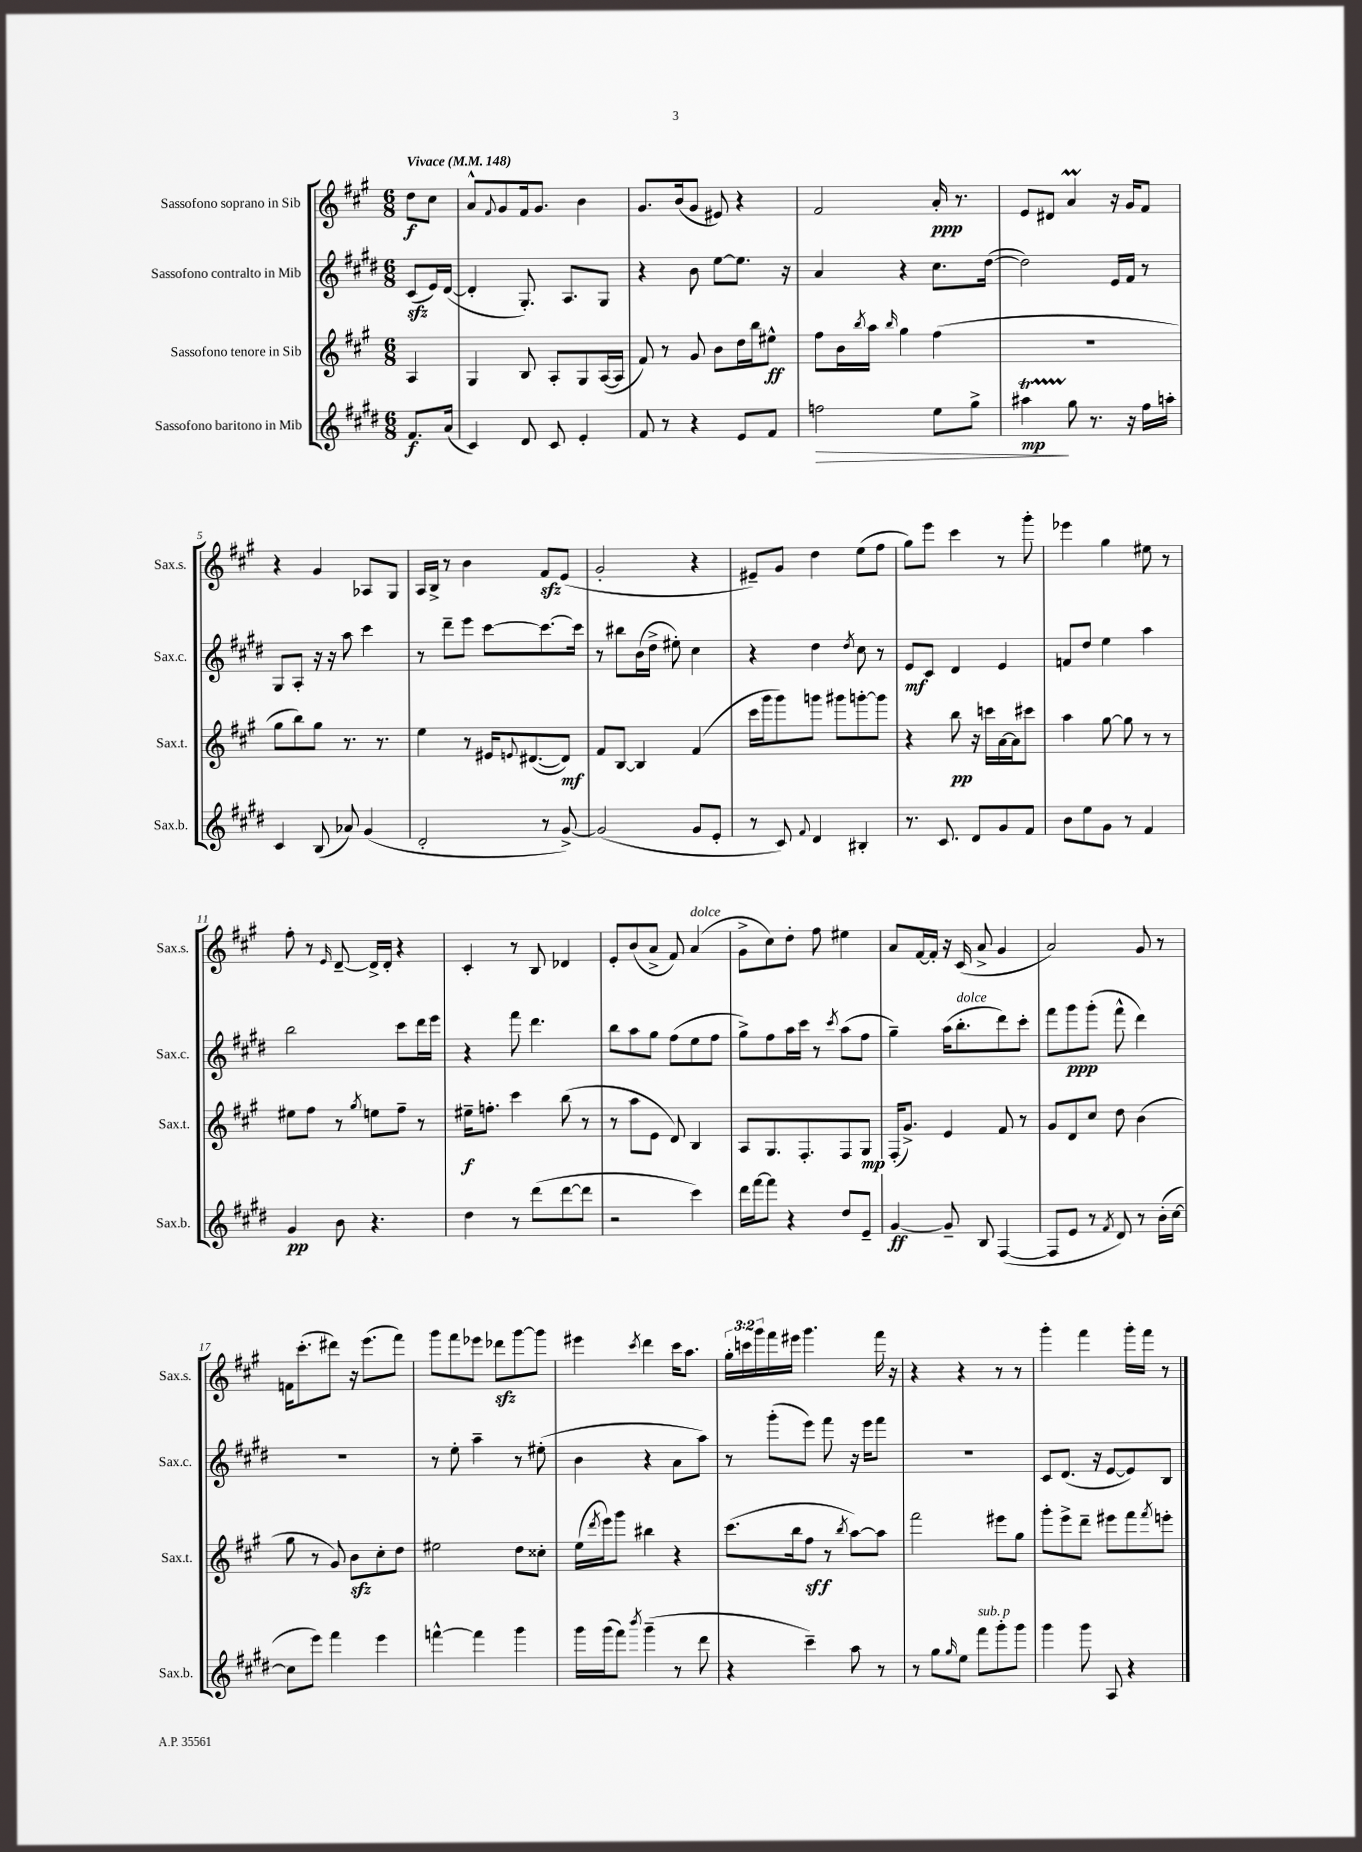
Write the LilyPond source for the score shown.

<<
\new StaffGroup <<
\new Staff = "s0" \with { instrumentName = "Sassofono soprano in Sib" shortInstrumentName = "Sax.s." } {
    \clef treble \key a \major \numericTimeSignature \time 6/8 \override Staff.TupletNumber.text = #tuplet-number::calc-fraction-text \partial 4 \tempo "Vivace" 4 = 148
    d''8\f cis''8 |
    a'8-^ \appoggiatura { fis'8 } gis'8 fis'16 gis'8. b'4 |
    gis'8. b'16( gis'8 eis'8) r4 |
    fis'2 a'16-.\ppp r8. |
    e'8 dis'8 a'4\prall r16 gis'16 fis'8 |
    r4 gis'4 aes8 gis8 |
    a16 b16-> r8 b'4 fis'8\sfz e'8( |
    gis'2-. r4 |
    eis'8--) gis'8 d''4 e''8( fis''8 |
    gis''8) e'''8 cis'''4 r8 gis'''8-. |
    ees'''4 gis''4 eis''8 r8 |
    fis''8-. r8 \grace { e'16 } d'8~-- d'16-> d'16-. r4 |
    cis'4-. r8 b8 des'4 |
    e'8-. b'8( a'8-> fis'8) a'4^\markup { \italic "dolce" }( |
    gis'8-> cis''8) d''8-. fis''8 eis''4 |
    a'8 fis'16~ fis'16-. r16 cis'16( a'8-> gis'4 |
    a'2) gis'8 r8 |
    f'16 cis'''8.-.( dis'''8) r16 e'''8.( fis'''8) |
    gis'''8 fis'''8 ees'''8 des'''8\sfz gis'''8~ gis'''8 |
    eis'''4 \acciaccatura { cis'''8 } d'''4 cis'''16 a''8. |
    \tuplet 3/2 { gis''16-. c'''16 gis'''16 } fis'''16 eis'''16 gis'''4. fis'''16 r16 |
    r4 r4 r8 r8 |
    gis'''4-. fis'''4 gis'''16-. fis'''16 r8 \bar "|." |
}
\new Staff = "s1" \with { instrumentName = "Sassofono contralto in Mib" shortInstrumentName = "Sax.c." } {
    \clef treble \key e \major \numericTimeSignature \time 6/8 \partial 4
    cis'8\sfz( e'16) dis'16~( |
    dis'4-. gis8.-.) a8. gis8 |
    r4 b'8 e''8~ e''8. r16 |
    a'4 r4 cis''8. dis''16~( |
    dis''2) e'16 fis'16 r8 |
    gis8 a8-. r16 r16 a''8 cis'''4 |
    r8 dis'''8-- e'''8 cis'''8~ cis'''8.~ cis'''16 |
    r8 bis''8 b'16( dis''16-> eis''8-.) cis''4 |
    r4 dis''4 \acciaccatura { dis''8 } cis''8 r8 |
    e'8\mf cis'8 dis'4 e'4 |
    f'8 dis''8 e''4 a''4 |
    b''2 cis'''8 dis'''16 e'''16 |
    r4 fis'''8 dis'''4. |
    b''8 a''8 gis''8 fis''8( e''8 fis''8 |
    gis''8->) fis''8 a''16 cis'''16 r8 \acciaccatura { cis'''8 } a''8( fis''8 |
    gis''4--) a''16( b''8.-.^\markup { \italic "dolce" } dis'''8) cis'''8-. |
    fis'''8 gis'''8\ppp gis'''8-.( fis'''8-^ dis'''4) |
    r2. |
    r8 e''8-. a''4-- r8 eis''8-.( |
    b'4 r4 a'8 a''8) |
    r8 gis'''8-.( e'''8) fis'''8 r16 e'''16 fis'''8 |
    R2. |
    cis'8 dis'8.( r16 e'8~ e'8) b8 \bar "|." |
}
\new Staff = "s2" \with { instrumentName = "Sassofono tenore in Sib" shortInstrumentName = "Sax.t." } {
    \clef treble \key a \major \numericTimeSignature \time 6/8 \partial 4
    a4 |
    gis4 b8 a8-. gis8 a16~( a16 |
    fis'8) r8 gis'8 b'8 d''16 b''16 eis''8-^\ff |
    fis''8 b'16 \acciaccatura { b''8 } a''16 \grace { b''16 } gis''4 fis''4( |
    R2. |
    gis''8 b''8) gis''8 r8. r8. |
    e''4 r8 eis'16 \appoggiatura { e'8 } dis'8.~( dis'8\mf) |
    fis'8 b8~ b4 fis'4( |
    cis'''16 gis'''16 gis'''8) g'''8 gis'''8 g'''8~-. g'''8 |
    r4 b''8\pp r16 c'''16 a'16~ a'16 cis'''8 |
    a''4 gis''8~ gis''8 r8 r8 |
    eis''8 fis''8 r8 \acciaccatura { gis''8 } e''8 fis''8-- r8 |
    eis''16--\f f''8.-. cis'''4 b''8( r8 |
    r8 a''8 e'8 d'8) b4 |
    a8 gis8. fis8.-. fis8 gis8\mp |
    fis16-.( gis'8.->) e'4 fis'8 r8 |
    gis'8 d'8 cis''8 d''8 b'4( |
    gis''8 r8 gis'8) b'8\sfz cis''8-. d''8 |
    eis''2 d''8 cisis''8-. |
    e''16( \acciaccatura { d'''8 } e'''16) gis'''8 bis''4 r4 |
    cis'''8.( b''16 fis''8\sff r8 \acciaccatura { b''8 } a''8~) a''8 |
    fis'''2 eis'''8 gis''8 |
    gis'''8-. e'''8-> d'''8-- eis'''8 fis'''8 \acciaccatura { fis'''8 } e'''8-. \bar "|." |
}
\new Staff = "s3" \with { instrumentName = "Sassofono baritono in Mib" shortInstrumentName = "Sax.b." } {
    \clef treble \key e \major \numericTimeSignature \time 6/8 \partial 4
    fis'8.\f a'16( |
    cis'4) dis'8 cis'8 e'4-. |
    fis'8 r8 r4 e'8 fis'8 |
    f''2\> e''8 gis''8-> |
    ais''4\startTrillSpan\mp\! gis''8\stopTrillSpan r8. r16 fis''16 a''16-. |
    cis'4 b8( aes'8) gis'4( |
    dis'2-. r8 gis'8~->) |
    gis'2( gis'8 e'8-. |
    r8 cis'8) \appoggiatura { fis'8 } dis'4 bis4-. |
    r8. cis'8. dis'8 gis'8 fis'8 |
    b'8 e''8 gis'8 r8 fis'4 |
    gis'4\pp b'8 r4. |
    dis''4 r8 dis'''8( dis'''8~ dis'''8 |
    r2 cis'''4) |
    dis'''16 fis'''16~ fis'''8 r4 dis''8 e'8-- |
    gis'4~\ff gis'8-- b8 fis4~( |
    fis8 e'8 r8 \acciaccatura { fis'8 } dis'8) r8 b'16-.( cis''16~ |
    cis''8 e'''8) fis'''4 e'''4 |
    f'''4~-^ f'''4 gis'''4 |
    gis'''16 gis'''16( fis'''8) \acciaccatura { b'''8 } gis'''4--( r8 dis'''8 |
    r4 cis'''4--) a''8 r8 |
    r8 gis''8 \grace { gis''16 } e''8 fis'''8^\markup { \italic "sub. p" } gis'''8-. gis'''8 |
    gis'''4 gis'''8 a8 r4 \bar "|." |
}
>>
>>
